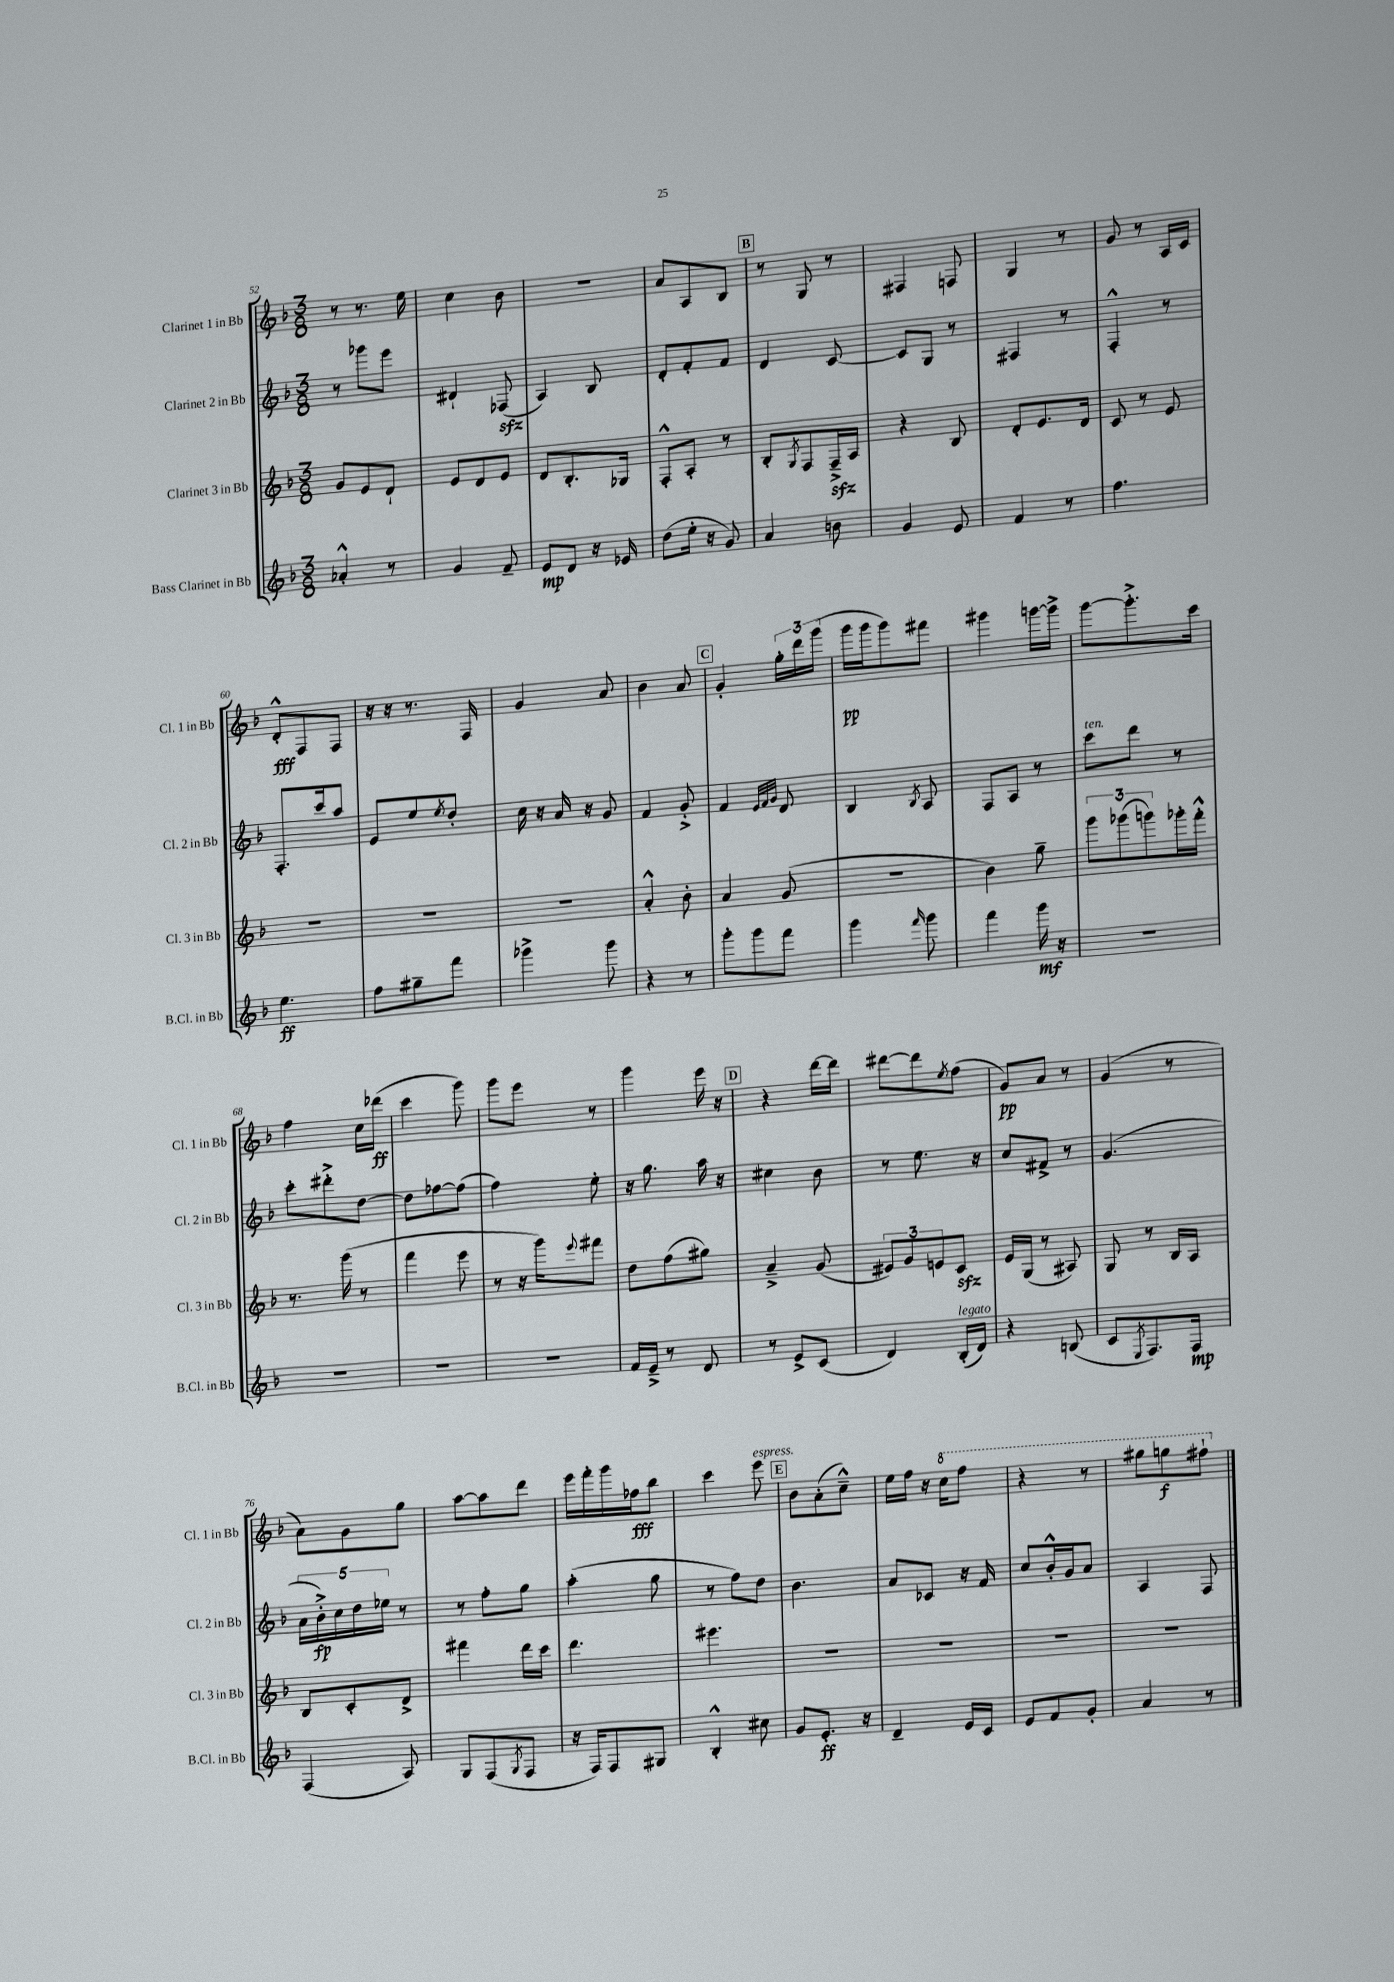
<<
\new StaffGroup <<
\new Staff = "s0" \with { instrumentName = "Clarinet 1 in Bb" shortInstrumentName = "Cl. 1 in Bb" } {
    \clef treble \key f \major \numericTimeSignature \time 3/8
    r8 r8. e''16 |
    c''4 bes'8 |
    R4. |
    a'8 a8 bes8 |
    \mark \markup { \box "B" } r8 g8 r8 |
    fis4 f8 |
    g4 r8 |
    g'8 r8 a16 c'16 |
    d'8-.-^\fff f8 f8 |
    r16 r16 r8. f16 |
    g'4 a'8 |
    bes'4 a'8 |
    \mark \markup { \box "C" } g'4-. \tuplet 3/2 { g''16-. d'''16 g'''16( } |
    g'''16\pp g'''16 g'''8) fis'''8 |
    gis'''4 g'''16~ g'''16-> |
    g'''8~ g'''8.-.-> c'''16 |
    f''4 c''16 des'''16\ff( |
    c'''4 g'''8) |
    g'''8 e'''8 r8 |
    g'''4 e'''16 r16 |
    \mark \markup { \box "D" } r4 d'''16~ d'''16 |
    dis'''8~ dis'''8 \acciaccatura { e''8 } f''8( |
    g'8\pp) a'8 r8 |
    g'4( r8 |
    a'8) g'8 g''8 |
    a''8~ a''8 d'''8 |
    e'''16 f'''16-. g'''16 fes''16\fff bes''8 |
    c'''4 e'''8^\markup { \italic "espress." } |
    \mark \markup { \box "E" } bes'8 a'8-.( c''8---^) |
    e''16 f''16 r16 \ottava #1 c'''16 f'''8 |
    r4 r8 |
    gis'''8 g'''8\f fis'''8-! \ottava #0 \bar "|." |
}
\new Staff = "s1" \with { instrumentName = "Clarinet 2 in Bb" shortInstrumentName = "Cl. 2 in Bb" } {
    \clef treble \key f \major \numericTimeSignature \time 3/8
    r8 ges'''8 e'''8 |
    dis'4-! fes8\sfz( |
    a4) bes8 |
    d'8-. f'8-. f'8 |
    \mark \markup { \box "B" } d'4 c'8~ |
    c'8 g8 r8 |
    fis4 r8 |
    f4-.-^ r8 |
    f8.-. c'''16 a''8 |
    e'8 e''8 \acciaccatura { e''8 } d''8-. |
    c''16 r16 a'16 r16 g'8 |
    f'4 g'8-.-> |
    \mark \markup { \box "C" } f'4 \grace { e'32 f'32 g'32 } d'8 |
    bes4 \acciaccatura { bes8 } a8 |
    f8 a8 r8 |
    c'''8^\markup { \italic "ten." } d'''8 r8 |
    c'''8-. dis'''8-.-> d''8~ |
    d''8 fes''8~ fes''8( |
    f''4) e''8-. |
    r16 g''8. a''16 r16 |
    \mark \markup { \box "D" } cis''4 bes'8 |
    r8 e''8. r16 |
    c''8 fis'8-> r8 |
    g'4.( |
    \tuplet 5/4 { a'16 bes'16-.->\fp) c''16 d''16 ees''16 } r8 |
    r8 f''8-. g''8 |
    a''4-.( g''8 |
    r8 f''8) d''8 |
    \mark \markup { \box "E" } bes'4. |
    a'8 ces'8 r16 f'16 |
    c''8 bes'16-.-^ g'16 a'8 |
    a4 f8 \bar "|." |
}
\new Staff = "s2" \with { instrumentName = "Clarinet 3 in Bb" shortInstrumentName = "Cl. 3 in Bb" } {
    \clef treble \key f \major \numericTimeSignature \time 3/8
    g'8 e'8 d'8-! |
    e'8 d'8 e'8 |
    d'8 bes8.-. ges16 |
    f8-.-^ a8-. r8 |
    \mark \markup { \box "B" } bes8-. \acciaccatura { g8 } f8 f16--->\sfz a16 |
    r4 bes8 |
    d'8-. e'8. d'16 |
    c'8 r8 e'8 |
    R4. |
    R4. |
    R4. |
    a'4-.-^ bes'8-. |
    \mark \markup { \box "C" } a'4 g'8( |
    R4. |
    bes'4) g''8-- |
    \tuplet 3/2 { g'''8 ges'''8( g'''8) } ges'''16-. f'''16-.-^ |
    r8. g'''16( r8 |
    f'''4 e'''8 |
    r8 r16 g'''16) \appoggiatura { e'''8 } fis'''8 |
    d''8 f''8( gis''8) |
    \mark \markup { \box "D" } a'4---> g'8( |
    \tuplet 3/2 { eis'8) g'8 e'8 } c'8\sfz |
    e'16 g16( r8 ais8) |
    g8 r8 bes16 a16 |
    bes8 c'8-. d'8-> |
    fis'''4 d'''16 c'''16 |
    d'''4. |
    eis'''4. |
    \mark \markup { \box "E" } R4. |
    R4. |
    R4. |
    R4. \bar "|." |
}
\new Staff = "s3" \with { instrumentName = "Bass Clarinet in Bb" shortInstrumentName = "B.Cl. in Bb" } {
    \clef treble \key f \major \numericTimeSignature \time 3/8
    aes'4-.-^ r8 |
    g'4 f'8-- |
    e'8\mp d'8 r16 ees'16 |
    d''8( e''16-. r16 g'8) |
    \mark \markup { \box "B" } a'4 b'8 |
    g'4 e'8 |
    f'4 r8 |
    f''4. |
    e''4.\ff |
    f''8 gis''8-- f'''8 |
    ges'''4-> ges'''8 |
    r4 r8 |
    \mark \markup { \box "C" } g'''8-. g'''8 f'''8 |
    g'''4 \grace { f'''16 } g'''8 |
    f'''4 g'''16\mf r16 |
    R4. |
    R4. |
    R4. |
    R4. |
    f'16 e'16---> r8 d'8 |
    \mark \markup { \box "D" } r8 e'8-> c'8( |
    d'4) bes16-.^\markup { \italic "legato" }( d'16) |
    r4 b8( |
    c'8 \acciaccatura { e8 } f8.) f16\mp |
    f4( a8) |
    g8 f8( \acciaccatura { g8 } f8 |
    r16 f16) f8 gis8 |
    bes4-.-^ cis''8 |
    \mark \markup { \box "E" } g'8 e'8.-.\ff r16 |
    d'4-- e'16 c'16 |
    e'8 f'8 g'8-. |
    a'4 r8 \bar "|." |
}
>>
>>
\layout { \context { \Score currentBarNumber = #52 } }
